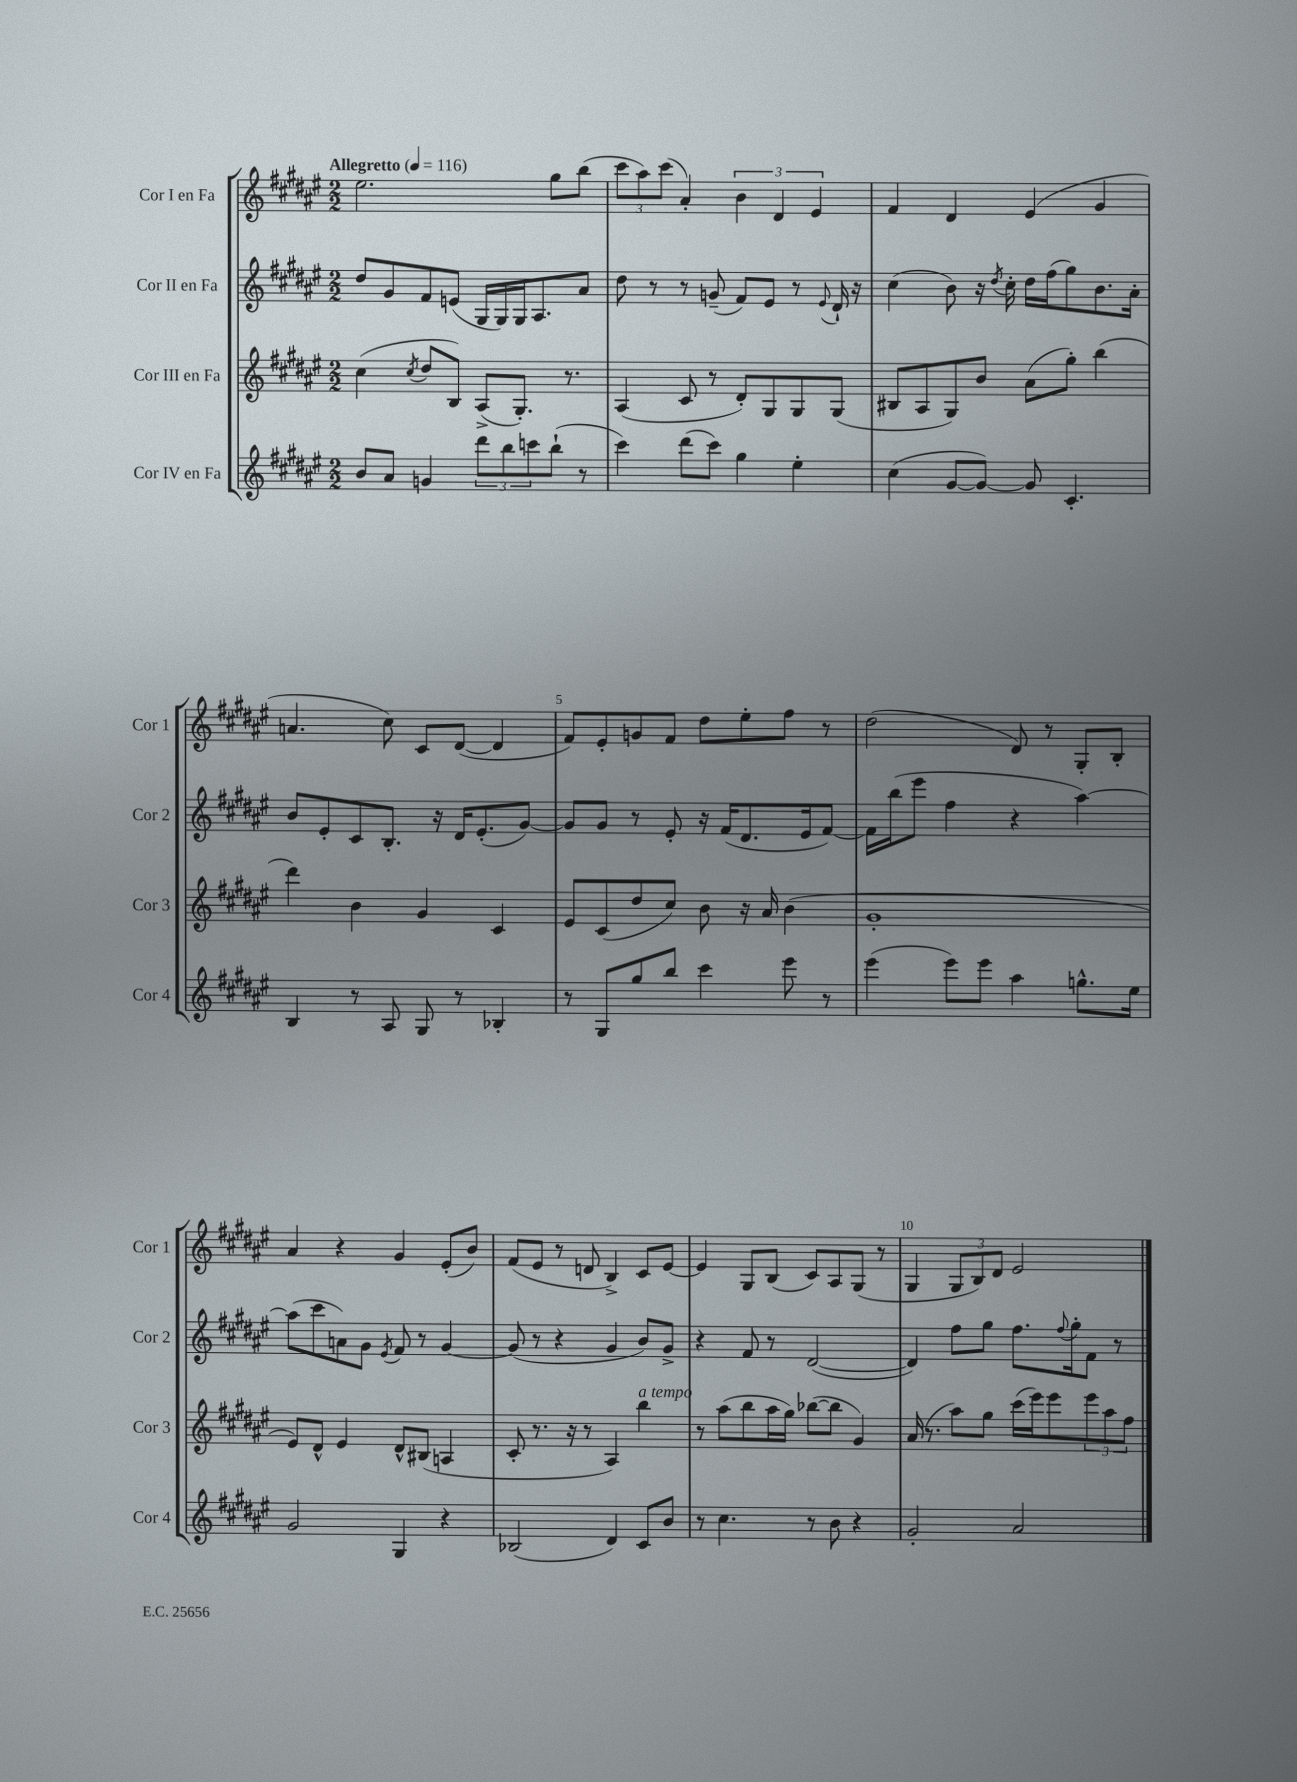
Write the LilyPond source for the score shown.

<<
\new StaffGroup <<
\new Staff = "s0" \with { instrumentName = "Cor I en Fa" shortInstrumentName = "Cor 1" } {
    \clef treble \key fis \major \numericTimeSignature \time 2/2 \tempo "Allegretto" 4 = 116
    eis''2. gis''8 b''8( |
    \tuplet 3/2 { cis'''8 ais''8) cis'''8( } ais'4-.) \tuplet 3/2 { b'4 dis'4 eis'4 } |
    fis'4 dis'4 eis'4( gis'4 |
    a'4. cis''8) cis'8 dis'8~( dis'4 |
    fis'8) eis'8-. g'8 fis'8 dis''8 eis''8-. fis''8 r8 |
    dis''2( dis'8) r8 gis8-. b8-. |
    ais'4 r4 gis'4 eis'8-.( b'8) |
    fis'8( eis'8 r8 d'8 b4->) cis'8 eis'8~ |
    eis'4 gis8 b8( cis'8) ais8 gis8( r8 |
    gis4 \tuplet 3/2 { gis8 b8) dis'8 } eis'2 \bar "|." |
}
\new Staff = "s1" \with { instrumentName = "Cor II en Fa" shortInstrumentName = "Cor 2" } {
    \clef treble \key fis \major \numericTimeSignature \time 2/2
    dis''8 gis'8 fis'8 e'8( gis16 gis16) gis16 ais8. ais'8 |
    dis''8 r8 r8 g'8--( fis'8) eis'8 r8 \appoggiatura { eis'8 } dis'16-! r16 |
    cis''4( b'8) r16 \acciaccatura { dis''8 } cis''16-. dis''16 fis''16( gis''8) b'8. ais'16-. |
    b'8 eis'8-. cis'8 b8.-. r16 dis'16 eis'8.-.( gis'8~) |
    gis'8 gis'8 r8 eis'8-. r16 fis'16( dis'8. eis'16 fis'8~) |
    fis'16 b''16( eis'''8 fis''4 r4 ais''4~) |
    ais''8( cis'''8 a'8) gis'8 \acciaccatura { eis'8 } fis'8 r8 gis'4~ |
    gis'8( r8 r4 gis'4 b'8) gis'8-> |
    r4 fis'8 r8 dis'2~( |
    dis'4) fis''8 gis''8 fis''8. \appoggiatura { fis''8 } gis''16-. fis'8 r8 \bar "|." |
}
\new Staff = "s2" \with { instrumentName = "Cor III en Fa" shortInstrumentName = "Cor 3" } {
    \clef treble \key fis \major \numericTimeSignature \time 2/2
    cis''4( \acciaccatura { cis''8 } dis''8 b8) ais8->( gis8.-.) r8. |
    ais4( cis'8 r8 dis'8-.) gis8 gis8 gis8( |
    bis8 ais8 gis8) b'8 ais'8( gis''8-.) b''4( |
    dis'''4) b'4 gis'4 cis'4 |
    eis'8 cis'8( dis''8 cis''8) b'8 r16 ais'16 b'4( |
    gis'1-. |
    eis'8) dis'8-^ eis'4 dis'8-^ bis8( a4 |
    cis'8-. r8. r16 r8 ais4) b''4^\markup { \italic "a tempo" } |
    r8 ais''8( b''8 ais''16 gis''16) bes''8~( bes''8 gis'4) |
    ais'16( r8. ais''8) gis''8 cis'''16( eis'''16) eis'''8 \tuplet 3/2 { eis'''8 ais''8 fis''8 } \bar "|." |
}
\new Staff = "s3" \with { instrumentName = "Cor IV en Fa" shortInstrumentName = "Cor 4" } {
    \clef treble \key fis \major \numericTimeSignature \time 2/2
    b'8 ais'8 g'4 \tuplet 3/2 { dis'''8 b''8 c'''8 } b''8-!( r8 |
    cis'''4) dis'''8( cis'''8) gis''4 eis''4-. |
    cis''4( gis'8~ gis'8~) gis'8 cis'4.-. |
    b4 r8 ais8 gis8 r8 bes4-. |
    r8 gis8 gis''8 b''8 cis'''4 eis'''8 r8 |
    eis'''4( eis'''8) eis'''8 ais''4 g''8.-^ eis''16 |
    gis'2 gis4 r4 |
    bes2( dis'4) cis'8 b'8 |
    r8 cis''4. r8 b'8 r4 |
    gis'2-. ais'2 \bar "|." |
}
>>
>>
\layout { \context { \Score \override BarNumber.break-visibility = ##(#f #t #t) barNumberVisibility = #(every-nth-bar-number-visible 5) } }
